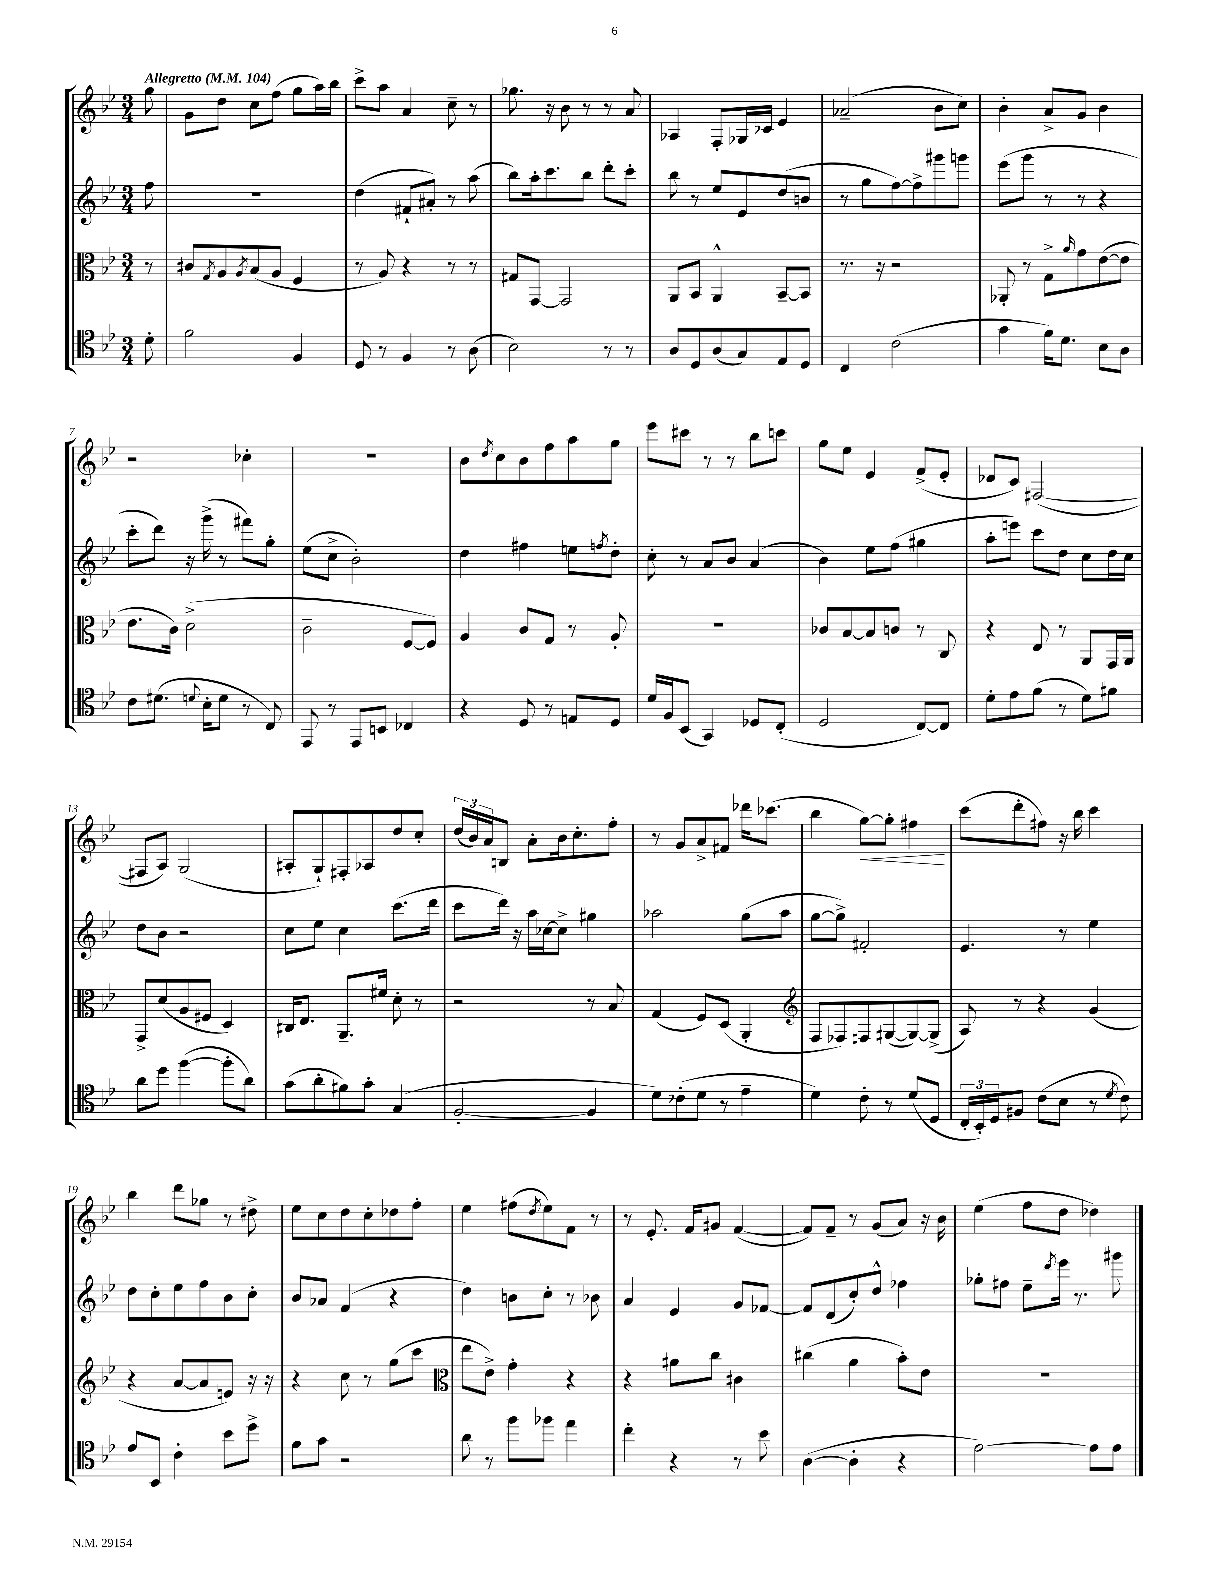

**kern	**kern	**kern	**kern
*staff4	*staff3	*staff2	*staff1
*clefC4	*clefC3	*clefG2	*clefG2
*k[b-e-]	*k[b-e-]	*k[b-e-]	*k[b-e-]
*M3/4	*M3/4	*M3/4	*M3/4
*MM104	*MM104	*MM104	*MM104
8d'	8r	8ff	8gg
=	=	=	=
2f	8c#	2.r	8g
.	8qG	.	.
.	8A	.	8dd
.	8qA	.	.
.	(8B-	.	8cc
.	8A	.	(8ff
4F	4F	.	8gg
.	.	.	16aa)
.	.	.	16bb-
=	=	=	=
8D	8r	(4dd	8ccc^
8r	8A)	.	8aa
4F	4r	8f#`	4a
.	.	8a#')	.
8r	8r	8r	8cc~
(8A	8r	(8aa	8r
=	=	=	=
2B-)	8G#	8bb-)	8.gg-
.	[8GG	16aa'	.
.	.	8.ccc	16r
.	2GG]	.	8b-
.	.	8bb-	8r
8r	.	8ddd'	8r
8r	.	8ccc'	8a
=	=	=	=
8A	8AA	8bb-	4A-
8D	8BB-	8r	.
(8A	4AA^^	8ee-	8F'
8G)	.	8e-	16G-
.	.	.	16c-
8E-	[8BB-~	(8dd	4e-
8D	8BB-]	8b	.
=	=	=	=
4C	8.r	8r	(2a-~
.	.	8gg	.
.	16r	.	.
(2c	2r	[8ff)	.
.	.	8ff^]	.
.	.	8ggg#	8b-
.	.	8ggg	8cc)
=	=	=	=
4g	8AA-'	(8eee-	4b-'
.	8r	8ggg	.
16f)	8G^	8r	8a^
8.d	.	.	.
.	16qqa	.	.
.	8g	8r	8g
8B-	([8e-	4r	4b-
8A	8e-]	.	.
=	=	=	=
8c	8.e-	8ccc'	2r
(8.d#	.	8ddd)	.
.	16c)	.	.
.	(2d^	16r	.
8qqd	.	.	.
16B-'	.	(16ggg^	.
8d	.	8r	.
8r	.	8fff#)	4cc-'
8C)	.	8gg'	.
=	=	=	=
8EE-	2c~	(8ee-	2.r
8r	.	8cc^	.
8EE-	.	2b-')	.
8BB	.	.	.
4C-	[8F	.	.
.	8F])	.	.
=	=	=	=
4r	4A	4dd	8b-
.	.	.	8qdd
.	.	.	8cc
8D	8c	4ff#	8b-
8r	8G	.	8ff
8E	8r	8ee	8aa
.	.	8qff	.
8D	8A'	8dd'	8gg
=	=	=	=
16d	2.r	8cc'	8eee-
16F	.	.	.
(8BB-	.	8r	8ccc#
4GG)	.	8a	8r
.	.	8b-	8r
8D-	.	(4a	8bb-
(8C'	.	.	8ccc
=	=	=	=
2D	8c-	4b-)	8gg
.	[8B-	.	8ee-
.	8B-]	8ee-	4e-
.	8c	(8ff	.
[8C)	8r	4gg#	(8f^
8C]	8C	.	8e-'
=	=	=	=
8d'	4r	8aa'	8d-
8e-	.	8eee)	8c)
(8f	8E-	8ccc	([2F#
8r	8r	8dd	.
8d)	8AA	8cc	.
8f#	16GG	16dd	.
.	16AA	16cc	.
=	=	=	=
8a	8GG^	8dd	8F#]
8dd	(8d	8b-	8A)
([4ff	8A	2r	(2G
.	8F#	.	.
8ff']	4D)	.	.
8a)	.	.	.
=	=	=	=
(8g	16C#	8cc	8A#'
.	8.E-	.	.
8a'	.	8ee-	8G`)
8f#)	8.AA~	4cc	8F#'
8g'	.	.	8A-
.	16f#	.	.
(4G	8d'	(8.ccc	8dd
.	8r	.	8cc'
.	.	16ddd	.
=	=	=	=
[2F'	2r	8ccc	(24dd
.	.	.	24b-)
.	.	.	24a
.	.	16ddd)	8B
.	.	16r	.
.	.	16aa	8a'
.	.	[16cc-	.
.	.	8cc-^]	16b-
.	.	.	8.cc'
4F]	8r	4gg#	.
.	8B-	.	8ff'
=	=	=	=
8d)	(4G	2aa-	8r
(8c-'	.	.	8g
8d	8F)	.	8a^
8r	(8D	.	8f#
4e-~	4AA'	(8gg	16ddd-
.	.	.	(8.ccc-
.	.	8aa-	.
=	=	=	=
*	*clefG2	*	*
4d)	8F	[8gg	4bb-
.	8F-)	8gg^])	.
8c'	8F	2f#'	[8gg)
8r	([8G#	.	8gg']
(8d	8G#_)	.	4ff#
8D	(8G#^]	.	.
=	=	=	=
24C'	8A)	4.e-	(8ccc
24BB-')	.	.	.
24D	.	.	.
8F#	8r	.	8ddd'
(8c	4r	.	8ff#)
8B-	.	8r	16r
.	.	.	16bb-
8r	(4g	4ee-	4ccc
8qd	.	.	.
8c)	.	.	.
=	=	=	=
8e-	4r	8dd	4bb-
8BB-	.	8cc'	.
4c'	[8a	8ee-	8ddd
.	8a]	8ff	8gg-
8b-	8e)	8b-	8r
8dd^	16r	8cc'	8dd#^
.	16r	.	.
=	=	=	=
8f	4r	8b-	8ee-
8g	.	8a-	8cc
2r	8cc	(4f	8dd
.	8r	.	8cc'
.	(8gg	4r	8dd-
.	8ccc	.	8ff'
=	=	=	=
*	*clefC3	*	*
8a	8ee-	4dd)	4ee-
8r	8e-^)	.	.
8ff	4g'	8b	(8ff#
.	.	.	8qdd
8ff-	.	8cc'	8ee-)
4ee-	4r	8r	8f
.	.	8b-	8r
=	=	=	=
4cc'	4r	4a	8r
.	.	.	8.e-'
4r	8a#	4e-	.
.	.	.	16f
.	8cc	.	8g#
8r	4c#	8g	([4f
8b-	.	[8f-	.
=	=	=	=
([4A	(4cc#	8f-]	8f])
.	.	(8d	8f~
4A']	4a	8cc')	8r
.	.	8dd^^	(8g
4r	8b-')	4ff-	8a)
.	8e-	.	16r
.	.	.	16b-
=	=	=	=
[2e-)	2.r	8gg-'	(4ee-
.	.	8ff#	.
.	.	8ee-~	8ff
.	.	8qddd	.
.	.	16eee-	8dd
.	.	8.r	.
8e-]	.	.	4dd-)
8e-	.	8ggg#	.
==	==	==	==
*-	*-	*-	*-
